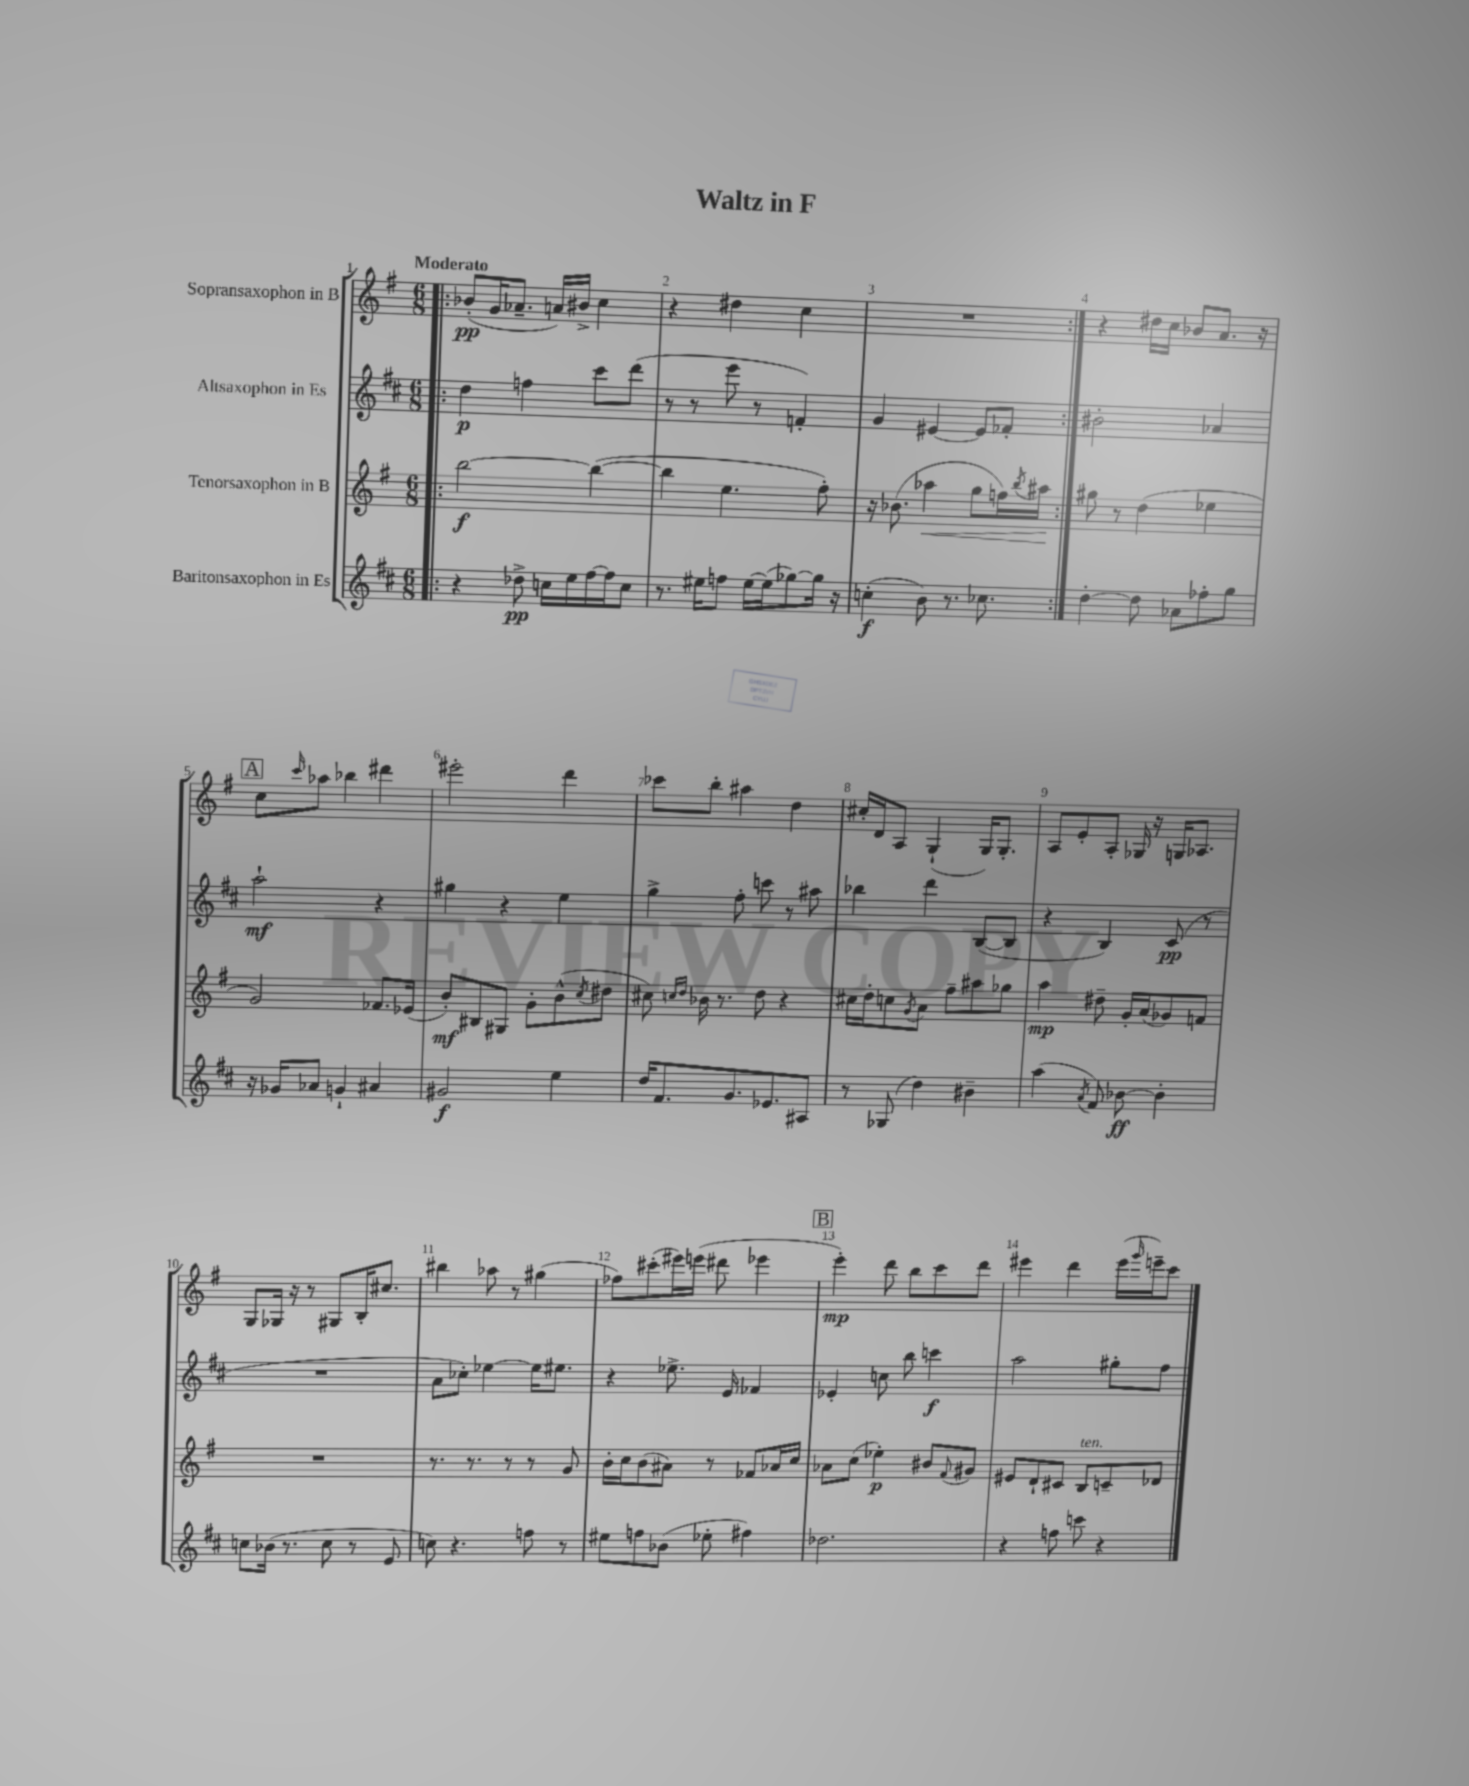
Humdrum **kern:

**kern	**kern	**kern	**kern
*staff4	*staff3	*staff2	*staff1
*clefG2	*clefG2	*clefG2	*clefG2
*k[f#c#]	*k[f#]	*k[f#c#]	*k[f#]
*M6/8	*M6/8	*M6/8	*M6/8
=!|:	=!|:	=!|:	=!|:
4r	[2bb	4dd	(8b-'
.	.	.	16g
.	.	.	8.a-~
8dd-^	.	4ff	.
16cc	.	.	16a)
16ee	.	.	16b#^
[16ff#	(4bb_	8ccc#	4cc
16ff#]	.	.	.
8cc	.	(8ddd	.
=	=	=	=
8.r	4bb]	8r	4r
.	.	8r	.
16ee#	.	.	.
8ff	4.ee	8eee	4dd#
[16ee#	.	8r	.
(16ee#]	.	.	.
[8gg-)	.	4f')	4cc
16gg-]	8ff#')	.	.
16r	.	.	.
=	=	=	=
(4cc'	16r	4g	2.r
.	(8.b-	.	.
8b)	4aa-	[4e#	.
8.r	.	.	.
.	8gg	8e#]	.
8.cc-	.	.	.
.	16ff)	8f-'	.
.	8qbb	.	.
.	16aa#	.	.
=:|!	=:|!	=:|!	=:|!
[4dd'	8gg#	2b#'	4r
.	8r	.	.
8dd]	(4dd	.	16dd#
.	.	.	16cc
8a-	.	.	8b-
8ff-'	4ee-	4a-	8.a
8gg	.	.	.
.	.	.	16r
=	=	=	=
16r	2g)	2aa`	8cc
16g-	.	.	.
.	.	.	16qqccc
8a-	.	.	8aa-
4g`	.	.	4bb-
4a#	8.f-	4r	4ddd#
.	(16e-	.	.
=	=	=	=
2g#	8b')	4gg#	2eee#'
.	8B#	.	.
.	8G#	4r	.
.	8g'	.	.
4ee	(8b^^	4ee	4ddd
.	8qcc	.	.
.	8dd#	.	.
=	=	=	=
16dd	8cc#)	4gg^	8ccc-
8.f#	.	.	.
.	16qqcc	.	.
.	16qqdd	.	.
.	16b-	.	8bb'
.	8.r	.	.
8.g	.	8ff#'	4aa#
.	8dd	8ccc	.
8.e-	.	.	.
.	4r	8r	4dd
8A#	.	8aa#	.
=	=	=	=
8r	16cc#	4bb-	16cc#'
.	16dd'	.	16d
(8G-	8cc	.	8A
.	8qg	.	.
4dd)	8a	4ddd	(4G`
.	8ff#~	.	.
4b#~	8aa#	([8B	16G)
.	.	.	8.G'
.	8gg-	8B]	.
=	=	=	=
(4aa	4aa	4r	8A
.	.	.	8e'
8qa	.	.	.
8f#)	8dd#~	4B)	8A'
[8b-	16g'	.	16G-
.	(16a	.	16r
4b-']	8g-)	(8c#	16G
.	.	.	8.A-
.	8f	8r	.
=	=	=	=
8cc	2.r	2.r	8G
(16b-	.	.	16G-
8.r	.	.	16r
.	.	.	8r
8cc	.	.	8G#
8r	.	.	16B'
.	.	.	8.cc#
8e	.	.	.
=	=	=	=
8cc)	8.r	8a	4bb#
4.r	.	8cc-')	.
.	8.r	.	.
.	.	[4ee-	8aa-
.	8r	.	8r
8ff	8r	16ee-]	(4gg#
.	.	8.ee#	.
8r	8g	.	.
=	=	=	=
8ee#	16b'	4r	8ff-)
.	16cc	.	.
8ff	(8b	.	(8ccc#'
(8b-	8a#)	8.ee-^	16eee#)
.	.	.	(16eee
8ee-'	8r	.	8ddd#
.	.	16e	.
4ff#)	8f-	4f-	4eee-
.	16a-	.	.
.	16cc	.	.
=	=	=	=
2.dd-	8a-	4e-'	4eee')
.	(8cc	.	.
.	4ee-')	8cc	8ddd
.	.	8bb	8bb
.	8b#	4ccc	8ccc
.	8qqf#	.	.
.	8g#	.	8ddd
=	=	=	=
4r	8e#	2aa	4eee#
.	8d`	.	.
8ff	8c#	.	4ddd
8ccc	8B	.	.
4r	8c~	8gg#'	(16eee#
.	.	.	16qqggg
.	.	.	16eee~)
.	8d-	8ff#	8ccc
==	==	==	==
*-	*-	*-	*-
